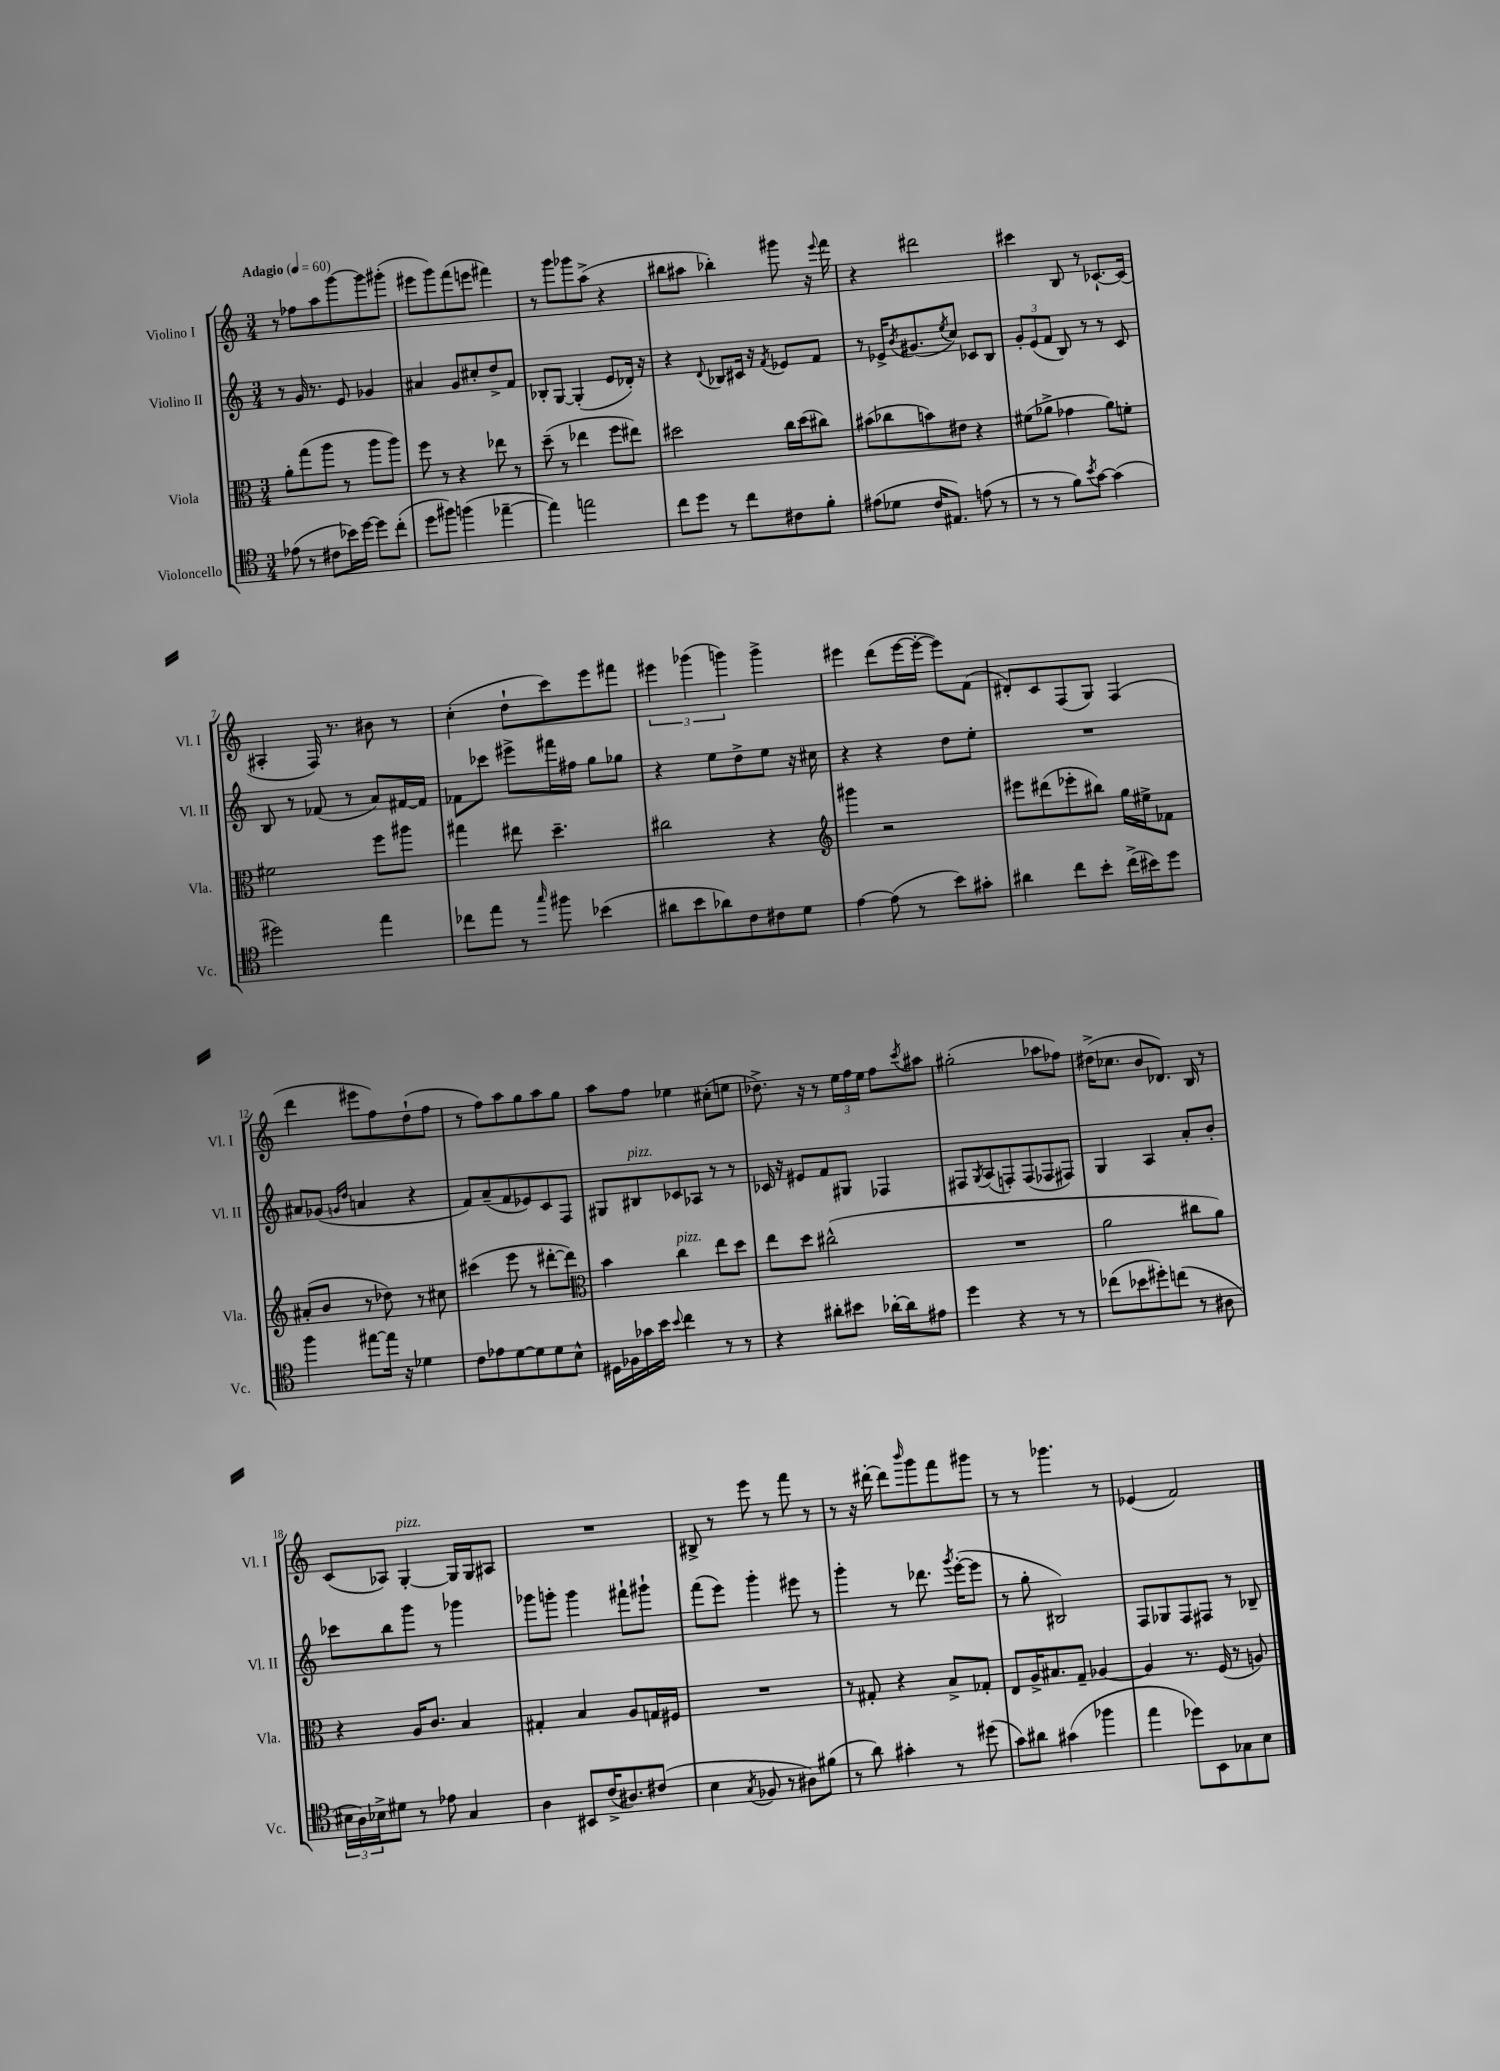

**kern	**kern	**kern	**kern
*part4	*part3	*part2	*part1
*staff4	*staff3	*staff2	*staff1
*I"Violoncello	*I"Viola	*I"Violino II	*I"Violino I
*I'Vc.	*I'Vla.	*I'Vl. II	*I'Vl. I
*clefC4	*clefC3	*clefG2	*clefG2
*k[]	*k[]	*k[]	*k[]
*M3/4	*M3/4	*M3/4	*M3/4
*MM60	*MM60	*MM60	*MM60
=1	=1	=1	=1
!	!	!	!LO:TX:a:B:t=Adagio
(8e-X\	8a'\L	8r	8r
8r	(8gg\	16g/	8ff-X\L
.	.	8.r	.
8c#X\L	8aa\J	.	8aa\
16b-X\L)	8r	8e/	[8ggg\
[16dd\JJ	.	.	.
8dd\L]	8aa\L	4g-X/	8ggg\]
(8cc'\J	8aa\J)	.	(8ggg#X'\J
=2	=2	=2	=2
8dd\L	8ff\	4a#X/	8eee#X\L
8ff#X\J)	8r	.	8ggg\)
(4ffn\	4r	8g/L	(8fff\
.	.	8cc#X'/	8eeen\J
[4ee-X~\	8ee-X\	8dd^/	4fff#X\)
.	8r	8f/J	.
=3	=3	=3	=3
4ee-\])	(8dd~\	8B-X'/L	8r
.	8r	[8G/J	8ggg\L
2een\	4ee-X\	(4G'/]	8ggg-X\
.	.	.	(8aa^\J
.	8ff\L	8e/L	4r
.	8ee#X\J)	16d-X'/Jk)	.
.	.	16r	.
=4	=4	=4	=4
8cc\L	2dd#X\	4r	8bb#X\L
8dd\J	.	.	8aa#X\J
.	.	8qqd/	.
8r	.	8B-X/L	4bb-X'\)
8cc\L	.	16c#X/Jk	.
.	.	16r	.
.	.	8qf/	.
8c#X\	16cc\LL	8e-X/L	8ggg#X\
.	(16dd#\J	.	.
8f'\J	8cc#X\J)	8f/J	16r
.	.	.	8qqeee/
.	.	.	16fff\
=5	=5	=5	=5
(8e#X\L	(8b#X\L	8r	4r
8d-X\J	8cc-X\	16e-X^/KL	.
.	.	8qb/	.
.	.	(8.g#X/	.
16c/KL	8bn\)	.	2ddd#X\
8.E#X/J)	.	.	.
.	.	8qee/	.
.	8e#X\J	8cc/J)	.
(8en\	4r	8c-X/L	.
8r	.	8B/J	.
=6	=6	=6	=6
8r	(8f#X\L	12g'/L	4ccc#X\
.	.	(12e/	.
8r	8a-X^\J	.	.
.	.	12f/J	.
8f\L)	4g-X\	8B/)	8B/
8qb/	.	.	.
[8g\J	.	8r	8r
(4g\]	8a-\L)	8r	[8.c-X`/L
.	8fn'\J	8c/	.
.	.	.	(16c-/Jk]
!!LO:LB:g=z
=7	=7	=7	=7
2dd#X\)	2f#X\	8B/	4A#X'/
.	.	8r	.
.	.	(8f-X/	16F/)
.	.	.	8.r
.	.	8r	.
4ee\	8ff\L	8a/L)	8b#X\
.	8aa#X\J	[16f#X/L	8r
.	.	16f#/JJ]	.
=8	=8	=8	=8
8cc-X\L	4gg#X\	8f-X\L	(4cc'\
8ee\J	.	8ccc-X\J	.
8r	8ee#X\	8eee#X^\L	8dd`\L
16qqgg/	.	.	.
8ff#X\	4.dd~\	16fff#X\L	8ccc\)
.	.	16ff#X\JJ	.
(4b-X\	.	8gg\L	8eee\
.	.	8gg-X\J	8fff#X\J
=9	=9	=9	=9
8a#X\L	2cc#X\	4r	6eee#X\
8b\	.	.	.
.	.	.	(6ggg-X\
8a-X\)	.	8ee\L	.
.	.	.	6gggn\)
8c\	.	8dd^\	.
8c#X\	4r	8ee\J	4ggg^\
8d\J	.	16r	.
.	.	16cc#X\	.
=10	=10	=10	=10
*	*clefG2	*	*
[4e\	4ggg#X\	4r	4eee#X\
(8e\]	2r	4r	(8ddd\L
8r	.	.	[16eee#\L
.	.	.	16eee#'\JJ_
8b\L)	.	8dd\L	8eee#\L])
8g#X'\J	.	8ee'\J	(8f\J
=11	=11	=11	=11
4a#X\	8eee#X\L	2.r	8d#X'/L)
.	(8ddd#X\	.	8c/
8cc\L	8eee-X'\	.	(8F/
8b'\J	8bb#X\J)	.	8G/J)
(16cc^\LL	16gg\LL	.	(4F/
16b#X\J)	16ee#X^\J	.	.
8dd\J	8f-X\J	.	.
!!LO:LB:g=z
=12	=12	=12	=12
4ff\	(8a#X'/L	8a#X/L	4ddd\
.	8b/J	(8g-X/J	.
.	.	16qqgn/LL	.
.	.	16qqdd/JJ	.
[8ee#X\L	8r	4an/	8eee#X\L
16ee#\Jk]	8dd-X\)	.	8ff\)
16r	.	.	.
4d-X\	8r	4r	(8dd`\
.	8cc#X\	.	8ff\J
=13	=13	=13	=13
8c\L	(4ccc#X\	8f/L)	8r
8e-X\	.	(8a~/	8ff\L)
[8d\	8eee\	8f/	8aa\
8d\]	8r	8e-X/)	8gg\
8d\	[8ddd#X'\L	8c/	8aa\
8B^^\J	8ddd#\J])	8F/J	8gg\J
=14	=14	=14	=14
*	*clefC3	*	*
16D#X\LL	4b\	8G#X/L	8aa\L
16F-X\	.	.	.
!	!	!LO:TX:a:i:t=pizz.	!
16g-X\	.	8B#X/	8ff\J
16b\JJ	.	.	.
8qqb/	.	.	.
!	!LO:TX:a:i:t=pizz.	!	!
4cc\	4cc\	8c-X/	4ee-X\
.	.	8A-X/J	.
8r	8ee\L	8r	(8cc#X'\L
8r	8dd\J	8r	8een\J
=15	=15	=15	=15
4r	8ee\L	16c-X/	8.dd-X^\)
.	.	16r	.
.	8dd\J	8e#X/L	.
.	.	.	16r
8a#X'\L	(2cc#X^^\	8f/	8r
8b#X\J	.	8G#X/J	24ee\LL
.	.	.	24ff\
.	.	.	24ee\JJ
[16a-X'\LL	.	4F-X/	8ff\L
16a-\J]	.	.	.
.	.	.	8qccc/
8e#X\J	.	.	8aa#X\J
=16	=16	=16	=16
4dd\	2.r	8F#X/L	(2gg#X'\
.	.	8qG/	.
.	.	(8A/	.
4r	.	8Fn'/)	.
.	.	(8F/	.
8r	.	8F-X/	8aa-X\L
8r	.	8F#X/J)	8ff-X\J)
=17	=17	=17	=17
(8cc-X\L	2a\	4G/	(16dd#X^\KL
.	.	.	8.cc-X\J
8b-X\	.	.	.
8dd#X'\)	.	4A/	8b/L
(8ccn\J	.	.	8.d-X/J)
8r	8cc#X\L	8a'/L	.
.	.	.	16B/
8A#X\	8a\J)	8b'/J	8r
!!LO:LB:g=z
=18	=18	=18	=18
24B#X\LL	4r	8ccc-X\L	(8c/L
24A\)	.	.	.
24B-X^\J	.	.	.
8d#X\J	.	8bb\	8A-X/J)
!	!	!	!LO:TX:a:i:t=pizz.
8r	16A/KL	8ggg\J	[4G'/
.	8.c/J	.	.
8e-X\	.	8r	.
4G/	4B/	4ggg-X\	16G/LL]
.	.	.	16G/J
.	.	.	8A#X/J
=19	=19	=19	=19
4A\	4G#X'/	8ggg-X\L	2.r
.	.	8gggn'\J	.
8BB#X/L	4B/	4ggg\	.
(16c^/K	.	.	.
8.A#X/)	.	.	.
.	8A/L	8fff#X`\L	.
(8c#X/J	16Gn/L	8ggg#X`\J	.
.	16F#X/JJ	.	.
=20	=20	=20	=20
4B\	2.r	(8fff\L	8B#X^/
.	.	8eee\J)	8r
8qG/	.	.	.
8F-X/	.	4ggg'\	8eee\
8r	.	.	8r
8A#X\L)	.	8eee#X\	8fff\
(8f#X\J	.	8r	8r
=21	=21	=21	=21
8r	8r	4ggg'\	8r
8a\)	8G#X'/	.	16r
.	.	.	[16ddd#X'\
4g#X'\	4r	8r	8ddd#\L]
.	.	.	16qqbbb/
.	.	8.ddd-X\	8ggg\
8r	8B^/L	.	8fff\
.	.	8qggg/	.
.	.	([16eee'\KL	.
(8dd#X\	8G-X'/J	8eee\J]	8ggg#X\J
=22	=22	=22	=22
8g\L)	8E/L	8r	8r
8a#X\J	16A^/K	8gg'\	8r
.	8.B#X/	.	.
(4g#X\	.	2B#X/)	4.ggg-X\
.	8G~/J	.	.
4ff-X\	[4A-X/	.	.
.	.	.	8r
=23	=23	=23	=23
4ee\	4A-/]	8F/L	(4e-X/
.	.	8G-X/	.
8dd-X\L)	8.r	8F/	2f/)
8BB\	.	8F#X/J	.
.	(16F/	.	.
8G-X\	8r	8r	.
8B\J	8An/)	8B-X~/	.
==	==	==	==
*-	*-	*-	*-
